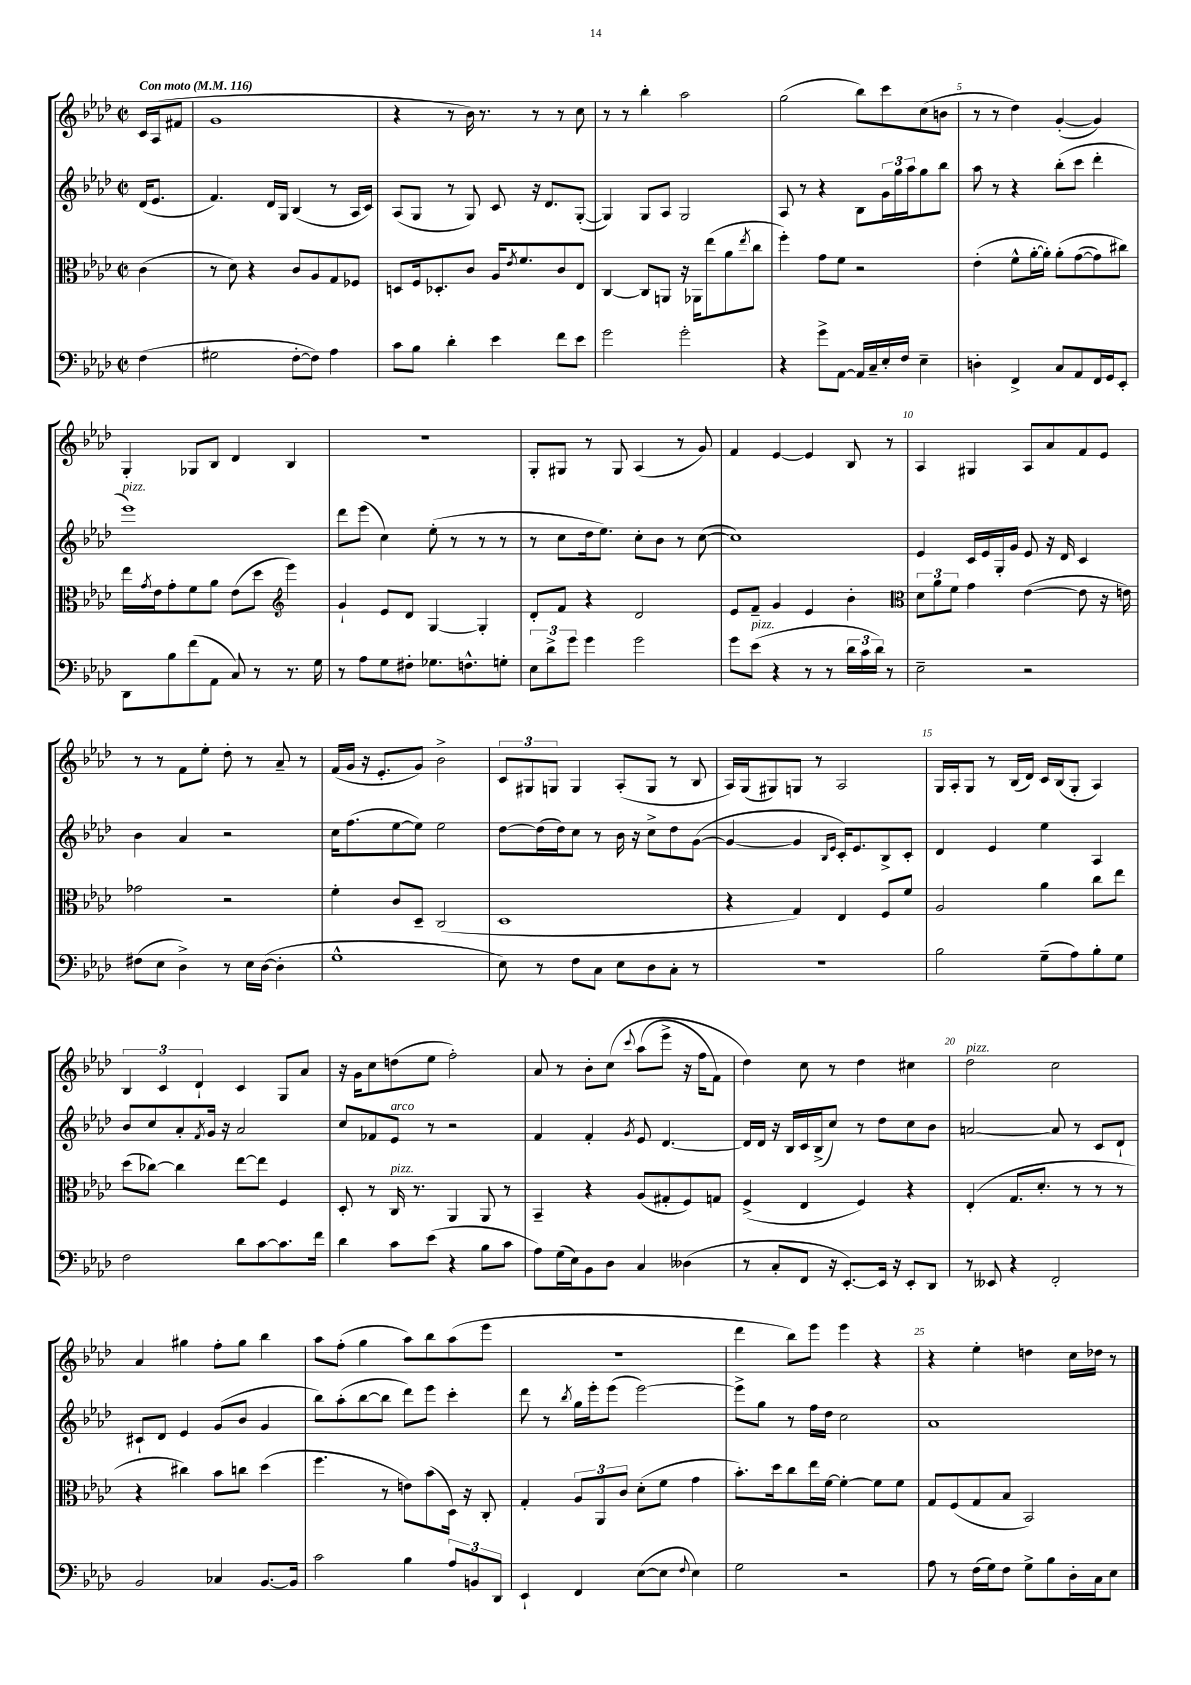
<<
\new StaffGroup <<
\new Staff = "s0" {
    \clef treble \key aes \major \defaultTimeSignature \time 2/2 \partial 4 \tempo "Con moto" 4 = 116
    c'16 aes16( fis'8 |
    g'1 |
    r4 r8 bes'16) r8. r8 r8 c''8 |
    r8 r8 bes''4-. aes''2 |
    g''2( bes''8) c'''8 c''8( b'8 |
    r8 r8 des''4) g'4~-.( g'4) |
    g4-. ges8 bes8 des'4 bes4 |
    R1 |
    g8-. gis8 r8 gis8 aes4( r8 g'8) |
    f'4 ees'4~ ees'4 bes8 r8 |
    aes4 gis4 aes8 aes'8 f'8 ees'8 |
    r8 r8 f'8 ees''8-. des''8-. r8 aes'8-- r8 |
    f'16( g'16 r16 ees'8.-. g'8) bes'2-> |
    \tuplet 3/2 { c'8 gis8 g8 } g4 aes8-.( g8 r8 bes8 |
    aes16) g16( gis8) g8 r8 aes2 |
    g16 aes16-. g8 r8 bes16( des'16) c'16 bes16( g8-. aes4) |
    \tuplet 3/2 { bes4 c'4 des'4-! } c'4 g8 aes'8 |
    r16 g'16 c''8 d''8( ees''8 f''2-.) |
    aes'8 r8 bes'8-. c''8\( \appoggiatura { c'''8 } aes''8( ees'''8-> r16 f''16 f'8) |
    des''4\) c''8 r8 des''4 cis''4 |
    des''2^\markup { \italic "pizz." } c''2 |
    aes'4 gis''4 f''8-. gis''8 bes''4 |
    aes''8 f''8-.( g''4 aes''8) bes''8 aes''8( ees'''8 |
    R1 |
    des'''4 bes''8) ees'''8 ees'''4 r4 |
    r4 ees''4-. d''4 c''16 des''16 r8 \bar "|." |
}
\new Staff = "s1" {
    \clef treble \key aes \major \defaultTimeSignature \time 2/2 \partial 4
    des'16( ees'8. |
    f'4.) des'16 g16 bes4( r8 aes16 c'16) |
    aes8( g8 r8 g8) c'8 r16 des'8. g8~-.( |
    g4) g8 aes8 g2 |
    aes8 r8 r4 bes8 \tuplet 3/2 { g'16 g''16 aes''16 } g''8 bes''8 |
    aes''8 r8 r4 bes''8-.( c'''8 des'''4-. |
    ees'''1^\markup { \italic "pizz." }) |
    des'''8 ees'''8( c''4) ees''8-.( r8 r8 r8 |
    r8 c''8 des''16 ees''8.) c''8-. bes'8 r8 c''8~( |
    c''1) |
    ees'4 c'16 ees'16 g16-. g'16 ees'8 r16 des'16 c'4 |
    bes'4 aes'4 r2 |
    c''16 f''8.( ees''8~ ees''8) ees''2 |
    des''8~ des''16( des''16) c''8 r8 bes'16 r16 c''8-> des''8 g'8~( |
    g'4~ g'4 \grace { bes16 ees'16 } c'16-.) ees'8. bes8-> c'8-. |
    des'4 ees'4 ees''4 aes4 |
    bes'8 c''8 aes'8-. \acciaccatura { f'8 } g'16 r16 aes'2 |
    c''8 fes'8 ees'8^\markup { \italic "arco" } r8 r2 |
    f'4 f'4-. \acciaccatura { g'8 } ees'8 des'4.~ |
    des'16 des'16 r16 bes16 c'16 bes16->( c''8) r8 des''8 c''8 bes'8 |
    a'2~ a'8 r8 c'8 des'8-! |
    cis'8-! des'8 ees'4 g'8( bes'8 g'4 |
    bes''8) aes''8-.( bes''8~ bes''8 des'''8) ees'''8 c'''4-. |
    des'''8 r8 \acciaccatura { bes''8 } g''16 ees'''16-. ees'''8( ees'''2~) |
    ees'''8-> g''8 r8 f''16 des''16 c''2 |
    aes'1 \bar "|." |
}
\new Staff = "s2" {
    \clef alto \key aes \major \defaultTimeSignature \time 2/2 \partial 4
    c'4( |
    r8 des'8) r4 c'8 aes8 g8 fes8 |
    d8 f16 des8.-. c'8 aes16 \acciaccatura { ees'8 } f'8. c'8 ees8 |
    c4~ c8 a,8 r16 aes,16 ees''8( aes'8 \acciaccatura { ees''8 } c''8 |
    f''4-.) g'8 f'8 r2 |
    ees'4-.( f'8-^ aes'16~-. aes'16-.) aes'8-.\( g'8~( g'8) cis''8\) |
    ees''16 \acciaccatura { g'8 } ees'16 g'8-. f'8 aes'8 ees'8( des''8 \clef treble ees'''4) |
    g'4-! ees'8 des'8 g4~ g4-. |
    des'8-. f'8 r4 des'2 |
    ees'8 f'8-- g'4 ees'4 bes'4-. |
    \clef alto \tuplet 3/2 { des'8 aes'8 f'8 } g'4 ees'4~( ees'8 r16 e'16) |
    ges'2 r2 |
    f'4-. c'8 des8-- c2( |
    des1 |
    r4 g4) ees4 f8 f'8 |
    aes2 aes'4 c''8 ees''8 |
    des''8( ces''8~) ces''4 ees''8~ ees''8 f4 |
    des8-. r8 c16^\markup { \italic "pizz." } r8. aes,4 aes,8 r8 |
    bes,4-- r4 aes8( gis8-. f8) g8 |
    f4->( ees4 f4) r4 |
    ees4-.( g8. des'8.-. r8 r8 r8 |
    r4 cis''4) bes'8 c''8 des''4( |
    f''4. r8 e'8) bes'8( des16) r16 c8-. |
    g4-. \tuplet 3/2 { aes8 aes,8 c'8 } des'8-.( f'8 g'4 |
    bes'8.-.) des''16 c''8 ees''16 f'16~ f'4~-. f'8 f'8 |
    g8 f8( g8 bes8 bes,2) \bar "|." |
}
\new Staff = "s3" {
    \clef bass \key aes \major \defaultTimeSignature \time 2/2 \partial 4
    f4( |
    gis2 f8~-. f8) aes4 |
    c'8 bes8 des'4-. ees'4 f'8 ees'8 |
    g'2 g'2-. |
    r4 g'8-> aes,8~ aes,16 c16-- ees16-. f16 ees4-- |
    d4-. f,4-> c8 aes,8 f,16 g,16 ees,8-. |
    des,8 bes8 f'8( aes,8 c8) r8 r8. g16 |
    r8 aes8 g8 fis8-. ges8. f8.-^ g8-. |
    \tuplet 3/2 { ees8 des'8-> g'8 } g'4 g'2 |
    g'8 ees'8^\markup { \italic "pizz." }( r4 r8 r8 \tuplet 3/2 { des'16 c'16 des'16) } r8 |
    ees2-- r2 |
    fis8( ees8 des4->) r8 ees16 des16~( des4-. |
    g1-^ |
    ees8) r8 f8 c8 ees8 des8 c8-. r8 |
    r1 |
    bes2 g8--( aes8) bes8-. g8 |
    f2 des'8 c'8~ c'8. f'16 |
    des'4 c'8 ees'8( r4 bes8 c'8 |
    aes8) g16( ees16) bes,8 des8 c4 deses4( |
    r8 c8-. f,8 r16 ees,8.~-.) ees,16 r16 ees,8-. des,8 |
    r8 eeses,8 r4 f,2-. |
    bes,2 ces4 bes,8.~ bes,16 |
    c'2 bes4 \tuplet 3/2 { aes8 b,8 des,8 } |
    ees,4-! f,4 ees8~( ees8 \appoggiatura { f8 } ees4) |
    g2 r2 |
    aes8 r8 f16( g16) f8 g8-> bes8 des16-. c16 ees8 \bar "|." |
}
>>
>>
\layout { \context { \Score \override BarNumber.break-visibility = ##(#f #t #t) barNumberVisibility = #(every-nth-bar-number-visible 5) } }
